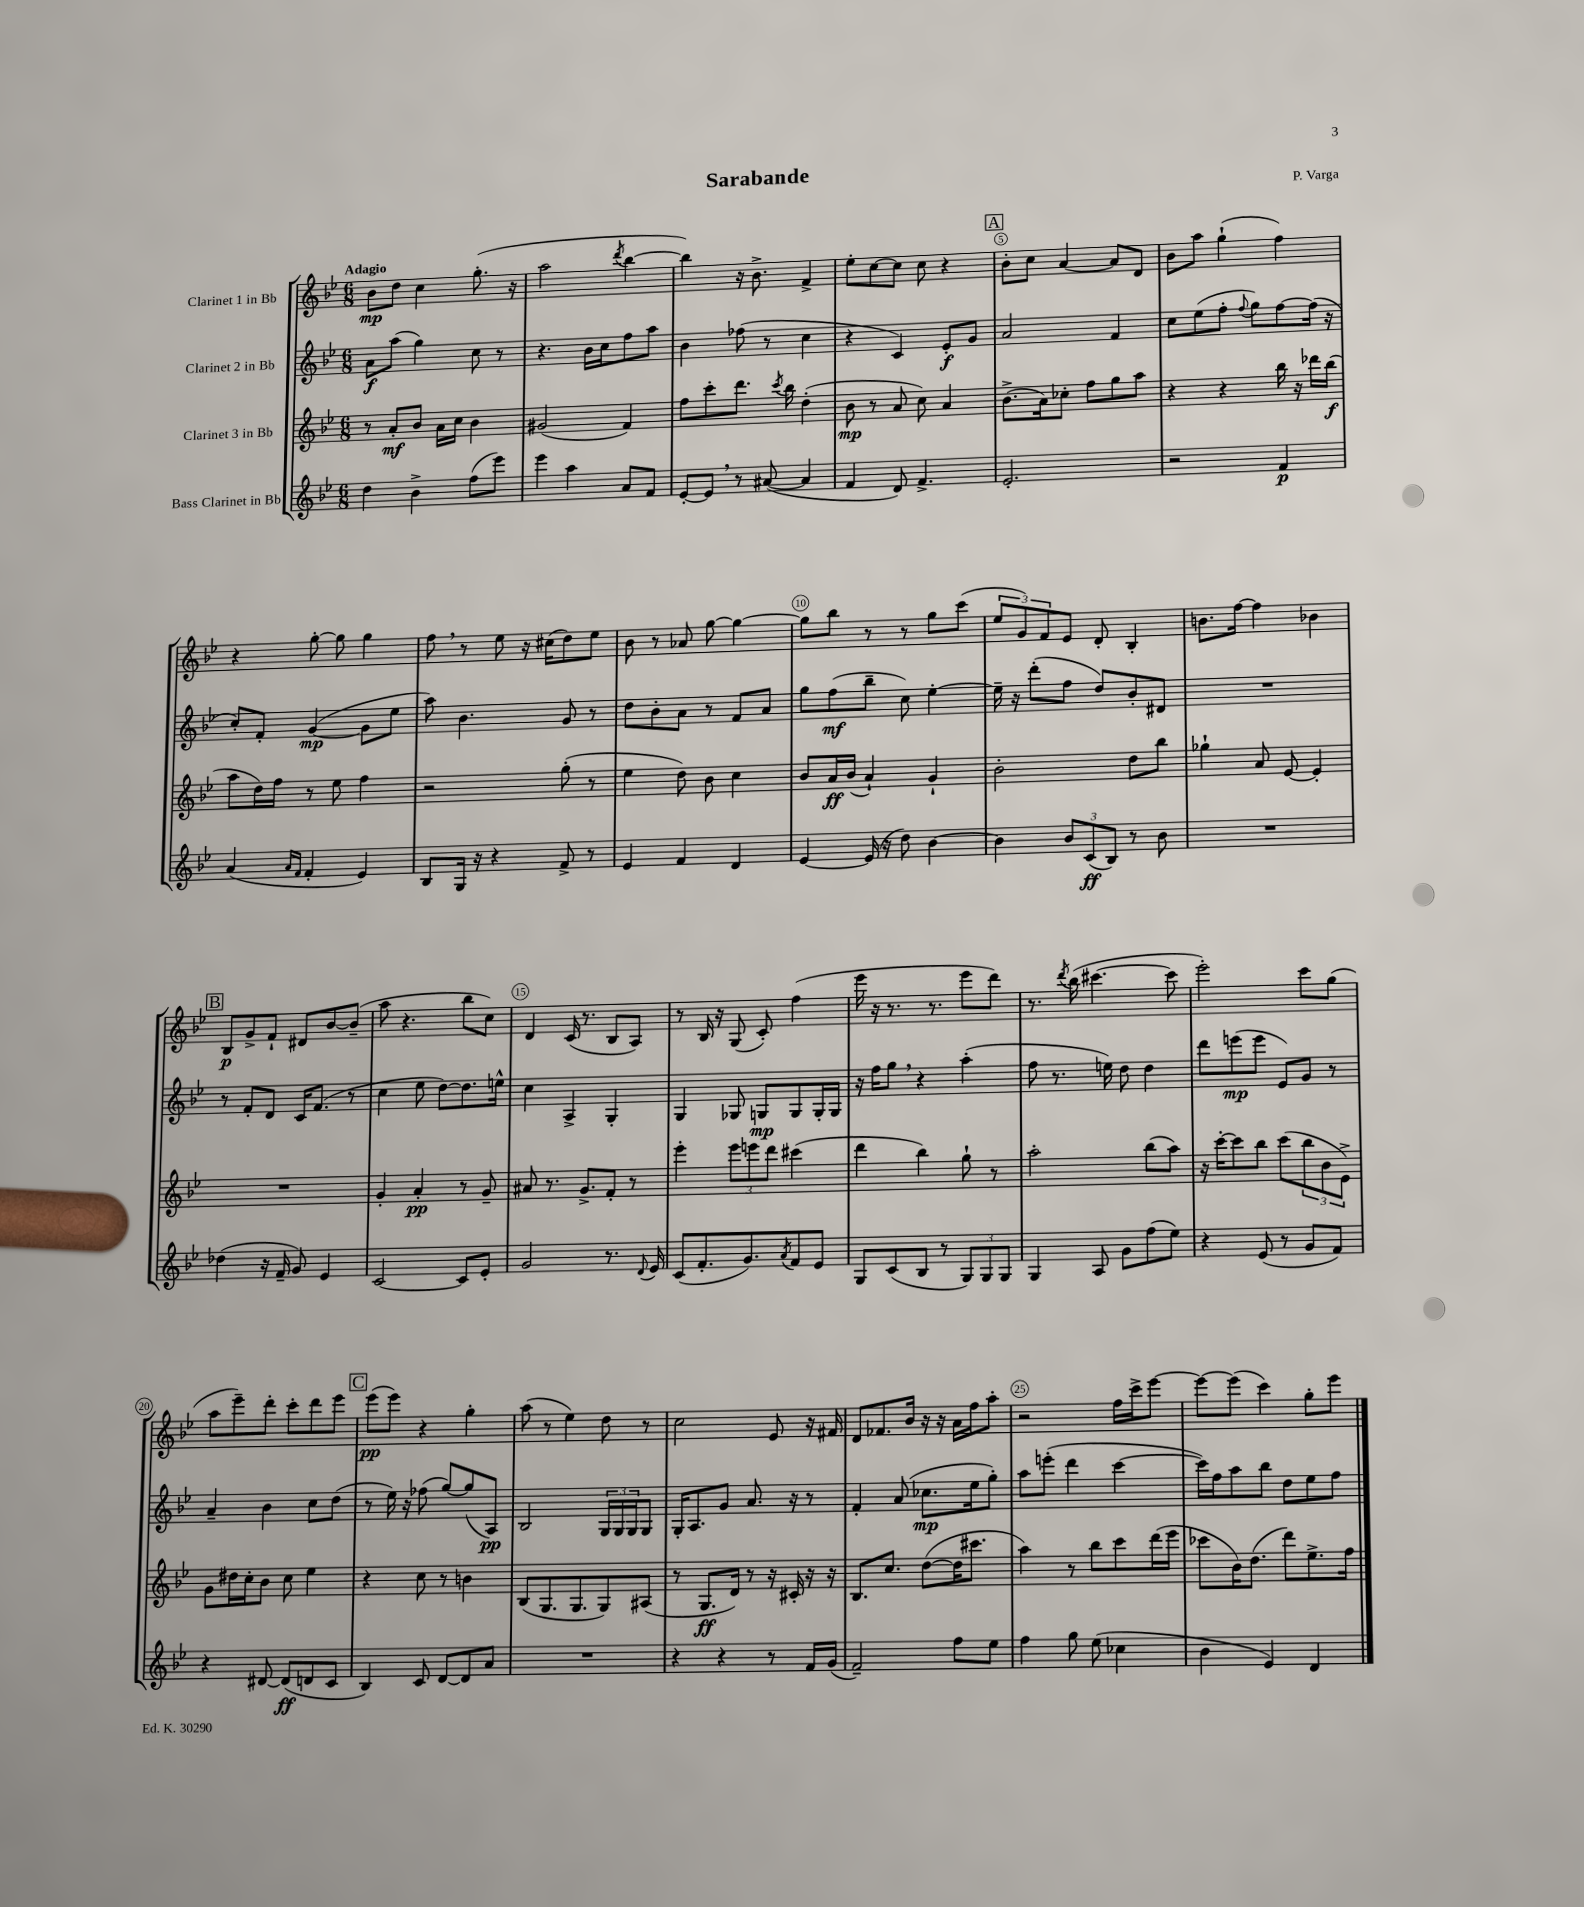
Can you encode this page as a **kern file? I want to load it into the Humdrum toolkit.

**kern	**dynam	**kern	**dynam	**kern	**dynam	**kern	**dynam
*part4	*part4	*part3	*part3	*part2	*part2	*part1	*part1
*staff4	*staff4	*staff3	*staff3	*staff2	*staff2	*staff1	*staff1
*I"Bass Clarinet in Bb	*	*I"Clarinet 3 in Bb	*	*I"Clarinet 2 in Bb	*	*I"Clarinet 1 in Bb	*
*clefG2	*	*clefG2	*	*clefG2	*	*clefG2	*
*k[b-e-]	*	*k[b-e-]	*	*k[b-e-]	*	*k[b-e-]	*
*M6/8	*	*M6/8	*	*M6/8	*	*M6/8	*
=1	=1	=1	=1	=1	=1	=1	=1
!	!	!	!	!	!	!LO:TX:a:B:t=Adagio	!
4dd\	.	8r	.	8a\L	f	8b-\L	mp
.	.	8a'/L	mf	(8aa\J	.	8dd\J	.
4b-^\	.	8b-/J	.	4gg\)	.	4cc\	.
.	.	16a\LL	.	.	.	.	.
.	.	16cc\JJ	.	.	.	.	.
(8ff\L	.	4b-\	.	8cc\	.	(8.gg'\	.
8eee-\J)	.	.	.	8r	.	.	.
.	.	.	.	.	.	16r	.
=2	=2	=2	=2	=2	=2	=2	=2
4eee-\	.	(2g#X/	.	4.r	.	2aa\	.
4aa\	.	.	.	.	.	.	.
.	.	.	.	16b-\LL	.	.	.
.	.	.	.	16cc\J	.	.	.
.	.	.	.	.	.	8qddd/	.
8a/L	.	4f/)	.	8ff\	.	[4bb-\	.
8f/J	.	.	.	8aa\J	.	.	.
=3	=3	=3	=3	=3	=3	=3	=3
[8e-'/L	.	8ff\L	.	4b-\	.	4bb-\])	.
8e-,/J]	.	8ccc'\	.	.	.	.	.
8r	.	8.ddd\J	.	(8ff-X\	.	16r	.
.	.	.	.	.	.	8.b-^\	.
([8a#X/	.	.	.	8r	.	.	.
.	.	8qccc/	.	.	.	.	.
.	.	16bb-\	.	.	.	.	.
4a#/]	.	(4dd'\	.	4cc\	.	4f^/	.
=4	=4	=4	=4	=4	=4	=4	=4
4f/	.	8b-\	mp	4r	.	8ee-'\L	.
.	.	8r	.	.	.	[8cc\	.
8d/)	.	8a/	.	4c/)	.	8cc\J]	.
4.f^/	.	8cc\)	.	.	.	8cc\	.
.	.	4a/	.	8e-'/L	f	4r	.
.	.	.	.	8g/J	.	.	.
!!LO:REH:place=s1:t=A
=5	=5	=5	=5	=5	=5	=5	=5
2.e-'/	.	(8.b-^\L	.	2a/	.	8b-'\L	.
.	.	.	.	.	.	8cc\J	.
.	.	16a\k)	.	.	.	.	.
.	.	8cc-X'\J	.	.	.	[4a/	.
.	.	8ff\L	.	.	.	.	.
.	.	8gg\	.	4f/	.	8a/L]	.
.	.	8aa\J	.	.	.	8d/J	.
=6	=6	=6	=6	=6	=6	=6	=6
2r	.	4r	.	8cc\L	.	8b-\L	.
.	.	.	.	(8ee-\	.	8aa\J	.
.	.	4r	.	8ff'\J	.	(4gg`\	.
.	.	.	.	8qqff/	.	.	.
.	.	.	.	8gg\L)	.	.	.
4f/	p	16bb-\	.	[8ff\	.	4ff\)	.
.	.	16r	.	.	.	.	.
.	.	16ddd-X\LL	.	(16ff\Jk]	.	.	.
.	.	(16bb-\JJ	f	16r	.	.	.
!!LO:LB:g=z
=7	=7	=7	=7	=7	=7	=7	=7
(4a/	.	8aa\L	.	8cc'/L)	.	4r	.
.	.	16dd\L)	.	8f'/J	.	.	.
.	.	16ff\JJ	.	.	.	.	.
16qqa/LL	.	.	.	.	.	.	.
16qqf/JJ	.	.	.	.	.	.	.
4f'/	.	8r	.	([4g/	mp	[8gg'\	.
.	.	8ee-\	.	.	.	8gg\]	.
4e-/)	.	4ff\	.	8g\L]	.	4gg\	.
.	.	.	.	8ee-\J	.	.	.
=8	=8	=8	=8	=8	=8	=8	=8
8B-/L	.	2r	.	8aa\)	.	8ff,\	.
16G/Jk	.	.	.	4.b-\	.	8r	.
16r	.	.	.	.	.	.	.
4r	.	.	.	.	.	8ee-\	.
.	.	.	.	.	.	16r	.
.	.	.	.	.	.	(16cc#X\KL	.
8f^/	.	(8gg'\	.	8g/	.	8dd\)	.
8r	.	8r	.	8r	.	8ee-\J	.
=9	=9	=9	=9	=9	=9	=9	=9
4e-/	.	4ee-\	.	8dd\L	.	8b-\	.
.	.	.	.	8b-'\	.	8r	.
4f/	.	8dd\)	.	8a\J	.	8a-X/	.
.	.	8b-\	.	8r	.	[8gg\	.
4d/	.	4cc\	.	8f/L	.	4gg\_	.
.	.	.	.	8a/J	.	.	.
=10	=10	=10	=10	=10	=10	=10	=10
[4e-/	.	8b-/L	.	8gg\L	.	8gg\L]	.
.	.	16a/L	ff	(8ff\	mf	8bb-\J	.
.	.	(16b-/JJ	.	.	.	.	.
(16e-/]	.	4a`/)	.	8bb-~\J	.	8r	.
16r	.	.	.	.	.	.	.
8dd\)	.	.	.	8cc\)	.	8r	.
[4b-\	.	4g`/	.	[4ee-'\	.	8gg\L	.
.	.	.	.	.	.	(8ccc\J	.
=11	=11	=11	=11	=11	=11	=11	=11
4b-\]	.	2b-'\	.	16ee-~\]	.	12ee-/L	.
.	.	.	.	16r	.	.	.
.	.	.	.	.	.	12g/)	.
.	.	.	.	(8ddd'\L	.	.	.
.	.	.	.	.	.	12f/	.
12b-/L	.	.	.	8ff\J	.	8e-/J	.
(12c/	ff	.	.	.	.	.	.
.	.	.	.	8dd/L)	.	8d'/	.
12B-/J)	.	.	.	.	.	.	.
8r	.	8dd\L	.	8b-'/	.	4B-'/	.
8b-\	.	8bb-\J	.	8d#X/J	.	.	.
=12	=12	=12	=12	=12	=12	=12	=12
2.r	.	4gg-X`\	.	2.r	.	8.bn\L	.
.	.	.	.	.	.	[16ff\Jk	.
.	.	8a/	.	.	.	4ff\]	.
.	.	[8e-/	.	.	.	.	.
.	.	4e-'/]	.	.	.	4b-X\	.
!!LO:LB:g=z
!!LO:REH:place=s1:t=B
=13	=13	=13	=13	=13	=13	=13	=13
(4dd-X\	.	2.r	.	8r	.	8B-/L	p
.	.	.	.	8f'/L	.	8g^/	.
16r	.	.	.	8d/J	.	8f`/J	.
16f~/	.	.	.	.	.	.	.
8g/)	.	.	.	16c/KL	.	8d#X/L	.
.	.	.	.	(8.f/J	.	.	.
4e-/	.	.	.	.	.	[8b-/	.
.	.	.	.	8r	.	(8b-~/J]	.
=14	=14	=14	=14	=14	=14	=14	=14
[2c/	.	4g'/	.	4cc\	.	8aa\	.
.	.	.	.	.	.	4.r	.
.	.	4a'/	pp	8ee-\	.	.	.
.	.	.	.	[8dd\L)	.	.	.
8c/L]	.	8r	.	8.dd\]	.	8bb-\L	.
8e-'/J	.	8g~/	.	.	.	8cc\J)	.
.	.	.	.	16een^^\Jk	.	.	.
=15	=15	=15	=15	=15	=15	=15	=15
2g/	.	8a#X/	.	4cc\	.	4d/	.
.	.	8.r	.	.	.	.	.
.	.	.	.	4A^/	.	(16c/	.
.	.	8.g^/L	.	.	.	8.r	.
8.r	.	8f'/J	.	4G'/	.	8B-/L	.
.	.	8r	.	.	.	8A/J)	.
8qqd/	.	.	.	.	.	.	.
16e-/	.	.	.	.	.	.	.
=16	=16	=16	=16	=16	=16	=16	=16
(8c/L	.	4eee-'\	.	4G/	.	8r	.
8.f'/	.	.	.	.	.	16B-/	.
.	.	.	.	.	.	16r	.
.	.	12eee-\L	.	8G-X/	.	(8G/	.
8.g/)	.	.	.	.	.	.	.
.	.	12eeen\	.	.	.	.	.
.	.	.	.	8Gn/L	mp	8c'/)	.
.	.	12ddd\J	.	.	.	.	.
8qa/	.	.	.	.	.	.	.
8f/	.	(4ccc#X\	.	8G/	.	(4ff\	.
8e-/J	.	.	.	16G'/L	.	.	.
.	.	.	.	16G/JJ	.	.	.
=17	=17	=17	=17	=17	=17	=17	=17
8G/L	.	4ddd\	.	16r	.	16eee-\	.
.	.	.	.	16ff\KL	.	16r	.
(8c/	.	.	.	8gg,\J	.	8.r	.
8B-/J	.	4bb-\)	.	4r	.	.	.
.	.	.	.	.	.	8.r	.
8r	.	.	.	.	.	.	.
12G/L)	.	8gg`\	.	(4aa'\	.	8eee-\L	.
12G/	.	.	.	.	.	.	.
.	.	8r	.	.	.	8ddd\J)	.
12G/J	.	.	.	.	.	.	.
=18	=18	=18	=18	=18	=18	=18	=18
4G/	.	2aa'\	.	8ff\	.	8.r	.
.	.	.	.	8.r	.	.	.
.	.	.	.	.	.	8qddd/	.
.	.	.	.	.	.	(16bb-\	.
8A/	.	.	.	.	.	[4.ccc#X\	.
.	.	.	.	16een\)	.	.	.
8g\L	.	.	.	8dd\	.	.	.
(8ff\	.	(8bb-\L	.	4dd\	.	.	.
8ee-\J)	.	8aa\J)	.	.	.	8ccc#\]	.
=19	=19	=19	=19	=19	=19	=19	=19
4r	.	16r	.	8ddd\L	.	2eee-'\)	.
.	.	[16ccc'\KL	.	.	.	.	.
.	.	8ccc\]	.	(8eeen\	mp	.	.
(8e-/	.	8bb-\J	.	8eee\J	.	.	.
8r	.	(8ccc\L	.	8e-/L)	.	.	.
8g/L	.	12bb-\	.	8g/J	.	8ccc\L	.
.	.	12b-\	.	.	.	.	.
8f/J)	.	.	.	8r	.	(8gg\J	.
.	.	12e-^\J)	.	.	.	.	.
!!LO:LB:g=z
=20	=20	=20	=20	=20	=20	=20	=20
4r	.	8g\L	.	4a~/	.	8aa\L	.
.	.	16dd#X\L	.	.	.	8eee-~\)	.
.	.	16cc'\J	.	.	.	.	.
[8d#X/	.	8b-\J	.	4b-\	.	8ddd'\J	.
(8d#/L]	ff	8cc\	.	.	.	8ccc'\L	.
8dn/	.	4ee-\	.	8cc\L	.	8ddd\	.
8c/J	.	.	.	(8dd\J	.	8eee-\J	.
!!LO:REH:place=s1:t=C
=21	=21	=21	=21	=21	=21	=21	=21
4B-/)	.	4r	.	8r	.	(8eee-\L	pp
.	.	.	.	16ee-\)	.	8eee-\J)	.
.	.	.	.	16r	.	.	.
8c/	.	8cc\	.	(8ff-X\	.	4r	.
[8d/L	.	8r	.	[8gg/L)	.	.	.
8d/]	.	4bn\	.	(8gg/]	.	4gg'\	.
8a/J	.	.	.	8A/J)	pp	.	.
=22	=22	=22	=22	=22	=22	=22	=22
2.r	.	(8B-/L	.	2B-/	.	(8aa\	.
.	.	8.G/	.	.	.	8r	.
.	.	.	.	.	.	4ee-\)	.
.	.	8.G/	.	.	.	.	.
.	.	8G/)	.	24G/LL	.	8dd\	.
.	.	.	.	24G/	.	.	.
.	.	.	.	24G/J	.	.	.
.	.	(8A#X/J	.	8G/J	.	8r	.
=23	=23	=23	=23	=23	=23	=23	=23
4r	.	8r	.	16G'/KL	.	2cc\	.
.	.	.	.	8.A/	.	.	.
.	.	8.G/L	ff	.	.	.	.
4r	.	.	.	8g/J	.	.	.
.	.	16d/Jk)	.	.	.	.	.
.	.	8r	.	8.a/	.	.	.
8r	.	16r	.	.	.	8e-/	.
.	.	16c#X'/	.	16r	.	.	.
16f/LL	.	16r	.	8r	.	16r	.
(16g/JJ	.	16r	.	.	.	16f#X/	.
=24	=24	=24	=24	=24	=24	=24	=24
2f~/)	.	8.B-/L	.	4f'/	.	8d/L	.
.	.	.	.	.	.	8.f-X/	.
.	.	8.cc/J	.	.	.	.	.
.	.	.	.	(8a/	.	.	.
.	.	.	.	.	.	16b-/Jk	.
.	.	([8dd\L	.	8.cc-X\L	mp	16r	.
.	.	.	.	.	.	16r	.
8ff\L	.	16dd\K]	.	.	.	16a\LL	.
.	.	8.ccc#X\J	.	16ee-\k	.	16ff\J	.
8ee-\J	.	.	.	8gg'\J)	.	8aa'\J	.
=25	=25	=25	=25	=25	=25	=25	=25
4ff\	.	4aa\)	.	8aa\L	.	2r	.
.	.	.	.	(8eeen'\J	.	.	.
8gg\	.	8r	.	4ddd\	.	.	.
(8ee-\	.	8bb-\L	.	.	.	.	.
4cc-X\	.	8ccc\	.	[4ccc\	.	16ff\LL	.
.	.	.	.	.	.	16ccc^\J	.
.	.	(16ddd\L	.	.	.	[8eee-\J	.
.	.	16eee-\JJ	.	.	.	.	.
=26	=26	=26	=26	=26	=26	=26	=26
4b-\	.	8ccc-X\L	.	16ccc\LL])	.	8eee-\L_	.
.	.	.	.	16ff\J	.	.	.
.	.	16b-\K)	.	8aa\	.	(8eee-\J]	.
.	.	(8.dd\J	.	.	.	.	.
4e-/)	.	.	.	8bb-\J	.	4ccc\)	.
.	.	8ddd\L)	.	8dd\L	.	.	.
4d/	.	8.ee-^\	.	8ee-\	.	8gg'\L	.
.	.	.	.	8ff\J	.	8eee-\J	.
.	.	16ff\Jk	.	.	.	.	.
==	==	==	==	==	==	==	==
*-	*-	*-	*-	*-	*-	*-	*-
